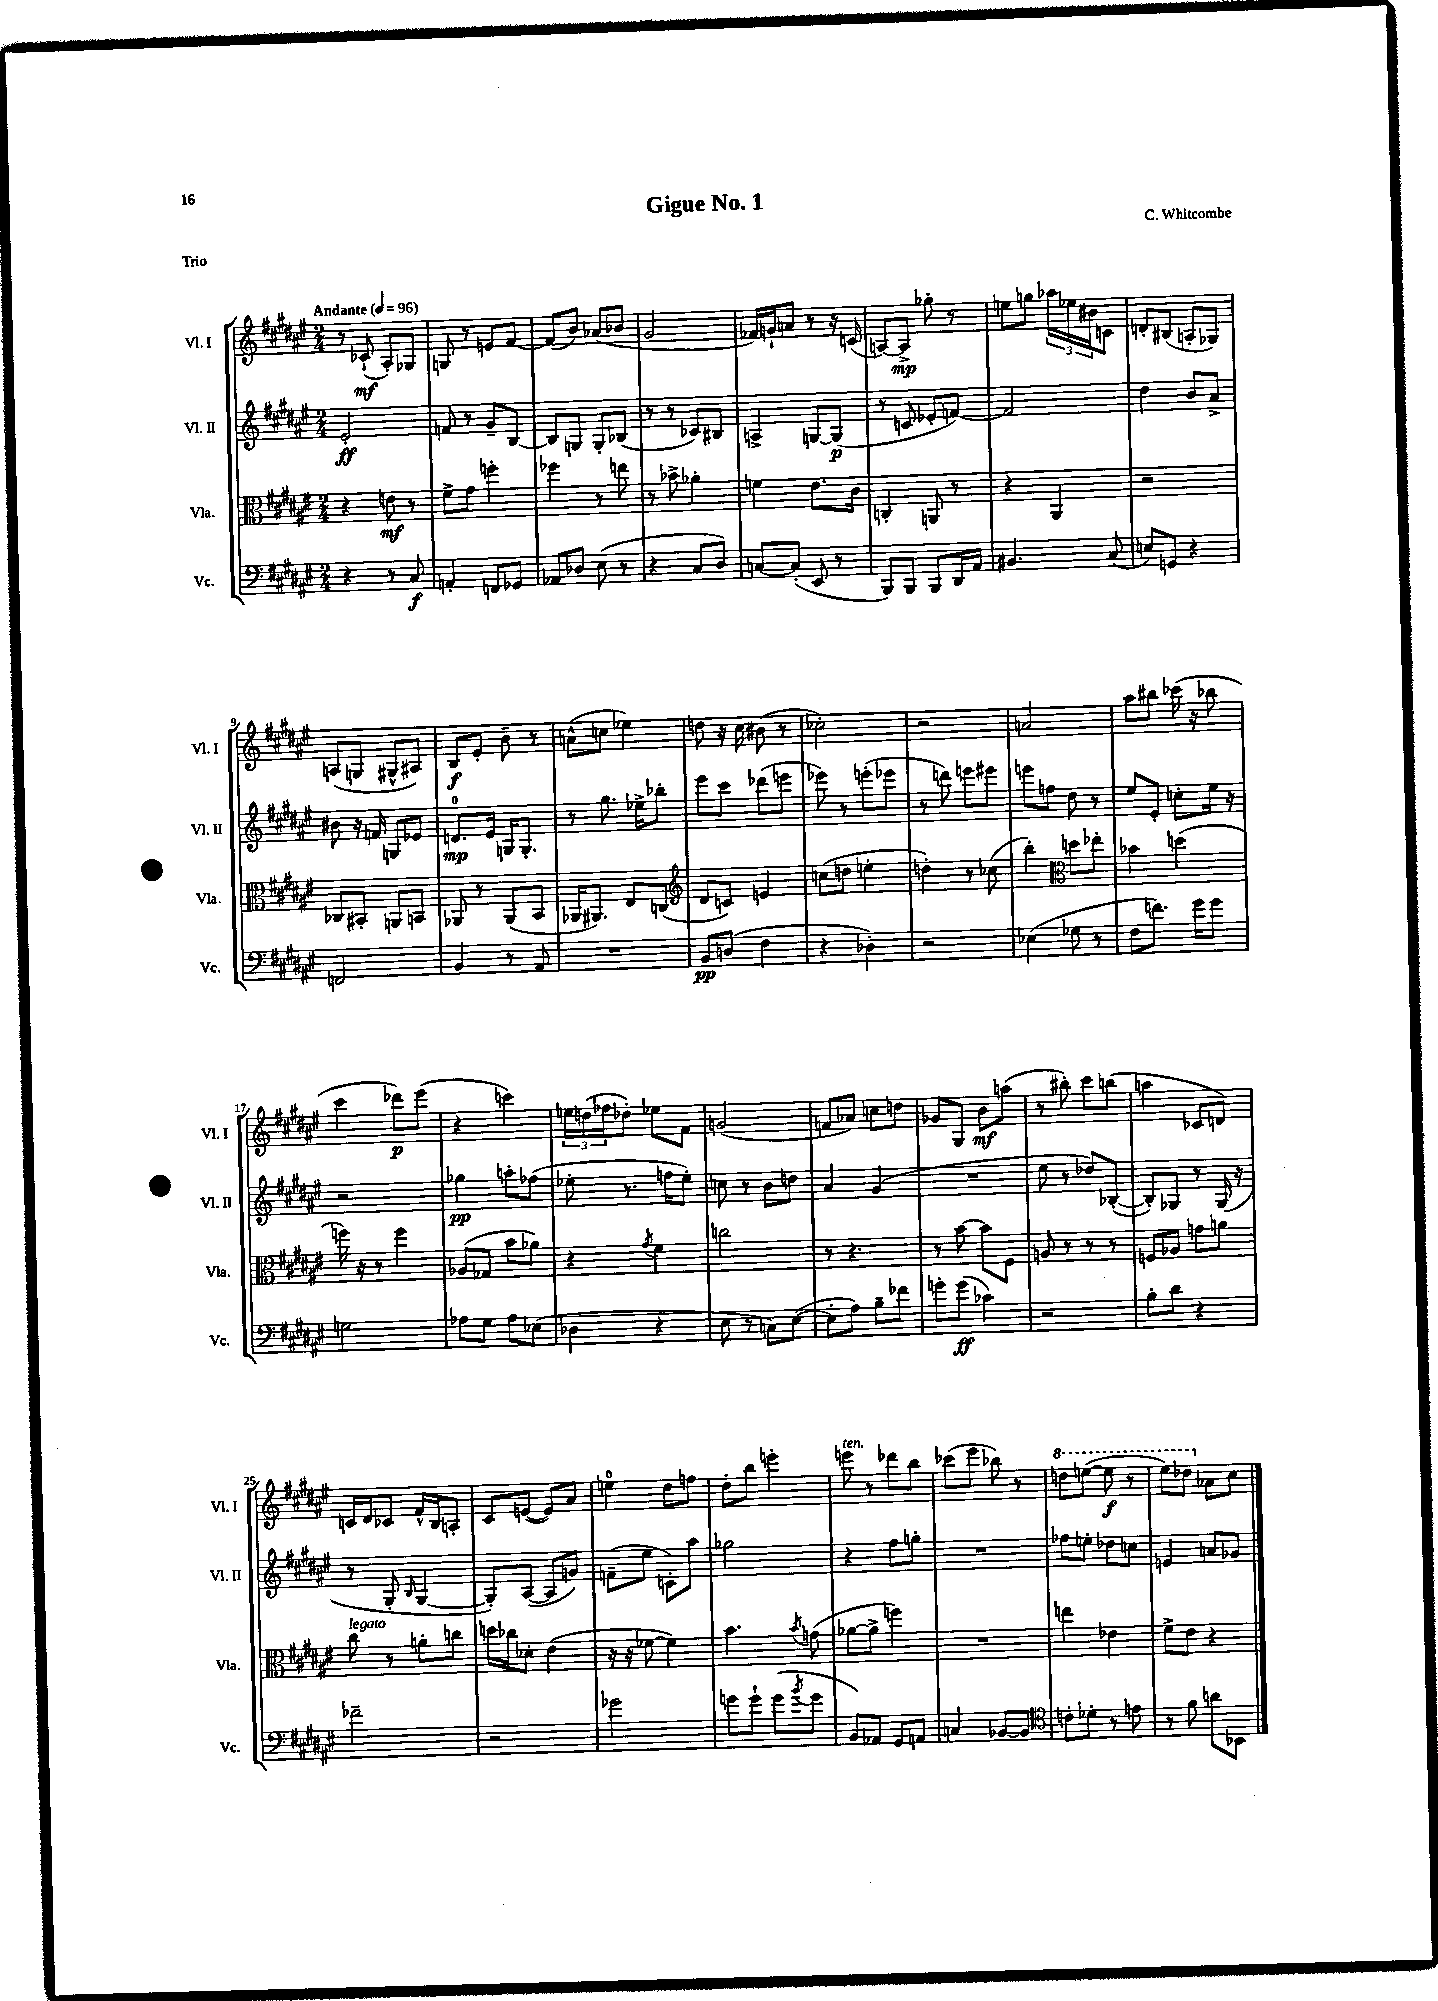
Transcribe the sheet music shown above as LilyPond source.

\header { title = "Gigue No. 1" composer = "C. Whitcombe" piece = "Trio" }
<<
\new StaffGroup <<
\new Staff = "s0" \with { instrumentName = "Vl. I" shortInstrumentName = "Vl. I" } {
    \clef treble \key fis \major \numericTimeSignature \time 2/4 \tempo "Andante" 4 = 96
    r8 ces'8-!\mf( ais8-.) ges8 |
    g8 r8 e'8 fis'8~ |
    fis'8( b'8) aes'8( bes'8 |
    gis'2 |
    fes'16) g'16-! a'8 r8 r16 c'16( |
    a8~) a8->\mp ges''8-. r8 |
    e''8 g''8 \tuplet 3/2 { aes''16 ees''16 bis'16 } c'8 |
    d'8-. bis8( a8-. ges8) |
    a8( g8 gis8-^ ais8) |
    b8\f eis'8-. b'8-- r8 |
    a'8-^( c''8 ees''4) |
    d''8 r16 cis''16 bis'8( r8 |
    ces''2-.) |
    r2 |
    a'2 |
    ais''8 bis''8 ces'''16( r16 bes''8 |
    cis'''4 des'''8\p) eis'''8( |
    r4 c'''4) |
    \tuplet 3/2 { e''16 d''16( fes''16 } des''8-.) ees''8 fis'8 |
    g'2( |
    f'8 aes'8) c''8 d''8 |
    ges'8 gis8 b'8\mf a''8( |
    r8 bis''8-.) cis'''8 b''8( |
    a''4 ces'8 d'8) |
    c'16 dis'16 ces'8 fis'16-^ b16 a8-. |
    cis'8 e'8~( e'8) ais'8 |
    e''4-0 dis''8 f''8 |
    dis''8-. b''8 e'''4-. |
    e'''8^\markup { \italic "ten." } r8 des'''8 b''8 |
    ces'''8( eis'''8 bes''8) r8 |
    \ottava #1 d'''8 e'''8~( e'''8\f r8 |
    eis'''8) des'''8 \ottava #0 aes'8 cis''8 \bar "|." |
}
\new Staff = "s1" \with { instrumentName = "Vl. II" shortInstrumentName = "Vl. II" } {
    \clef treble \key fis \major \numericTimeSignature \time 2/4
    eis'2-.\ff |
    f'8 r8 gis'8-- b8~ |
    b8 g8 g8-. bes8( |
    r8 r8 ces'8) bis8 |
    a4-> g8~ g8\p( |
    r8 c'8 ees'8-. f'8~) |
    f'2 |
    dis''4 b'8 ais'8-> |
    bis'8 r16 f'16 g8 ees'8 |
    d'8.-0\mp eis'16 g16 g8.-. |
    r8 gis''8. ees''16-> bes''8-. |
    eis'''8 cis'''8 des'''8( e'''8 |
    ees'''8) r8 e'''8-.( ees'''8 |
    r8 d'''8) e'''8 eis'''8 |
    e'''8 f''8 dis''8 r8 |
    eis''8 eis'8-. c''8-. eis''16 r16 |
    r2 |
    ges''4\pp a''8-. fes''8( |
    ees''8-. r8. f''16 ees''8-.) |
    c''8 r8 b'8 d''8 |
    ais'4 gis'4( |
    R2 |
    eis''8 r8 des''8) bes8~-.( |
    bes8-.) ges8 r8 ges16( r16 |
    r8 gis8-. \grace { b16 } gis4~ |
    gis8-.) ais8~( ais8 g'8) |
    f'8--( eis''8 c'8-.) ais''8 |
    ges''2 |
    r4 fis''8 g''8-. |
    R2 |
    fes''8 e''8-. des''8 c''8 |
    e'4 a'8 ges'8 \bar "|." |
}
\new Staff = "s2" \with { instrumentName = "Vla." shortInstrumentName = "Vla." } {
    \clef alto \key fis \major \numericTimeSignature \time 2/4
    r4 e'8\mf r8 |
    fis'8-> gis'8 f''4-. |
    fes''4 r8 e''8 |
    r8 bes'8-> aes'4-. |
    f'4 eis'8. cis'16 |
    c4-. a,8 r8 |
    r4 ais,4 |
    r2 |
    ces8 bis,8-. a,8 b,8 |
    aes,8 r8 aes,8( b,8 |
    aes,16 ais,8.) eis8 c8( |
    \clef treble dis'8 c'8) e'4 |
    c''8( d''8 e''4-. |
    d''4-.) r8 ces''8( |
    b''4-.) \clef alto d''8 ees''8-. |
    bes'4 d''4( |
    f''16) r16 r8 f''4 |
    aes8( ges8 b'8 aes'8) |
    r4 \acciaccatura { gis'8 } fis'4 |
    c''2 |
    r8 r4. |
    r8 b'8~ b'8 fis8 |
    a8 r8 r8 r8 |
    f8 aes8 g'8 a'8 |
    cis''8^\markup { \italic "legato" } r8 a'8-. c''8 |
    d''16 ces''16 des'8-. eis'4( |
    r16 r16 fes'8~ fes'4) |
    b'4. \acciaccatura { b'8 } g'8( |
    aes'8~ aes'8-> f''4) |
    R2 |
    e''4 ees'4 |
    fis'8-> eis'8 r4 \bar "|." |
}
\new Staff = "s3" \with { instrumentName = "Vc." shortInstrumentName = "Vc." } {
    \clef bass \key fis \major \numericTimeSignature \time 2/4
    r4 r8 cis8\f |
    a,4-. f,8 ges,8 |
    aes,8 des8 eis8( r8 |
    r4 cis8 dis8) |
    c8~ c8-.( eis,8 r8 |
    b,,8) b,,8 b,,8 dis,16 ais,16 |
    bis,4. cis8( |
    e8) g,8 r4 |
    f,2 |
    b,4 r8 ais,8 |
    R2 |
    b,8\pp d8( fis4 |
    r4 des4-.) |
    r2 |
    ees4( ges8 r8 |
    fis8 f'8.) gis'16 gis'8 |
    g2 |
    aes8 gis8 aes8 ees8( |
    des4 r4 |
    eis8 r8 c8) eis8~( |
    eis8-. ais8) b8-- fes'8 |
    g'8-. g'8\ff( ces'4) |
    r2 |
    b8-. dis'8 r4 |
    fes'2-- |
    r2 |
    ges'2 |
    g'8 g'8-! g'8( \acciaccatura { b'8 } g'8 |
    b,8) aes,8 gis,8 a,8 |
    c4 bes,8~ bes,8 |
    \clef tenor c'8-. des'8-. r8 e'8 |
    r8 fis'8 a'8 bes,8 \bar "|." |
}
>>
>>
